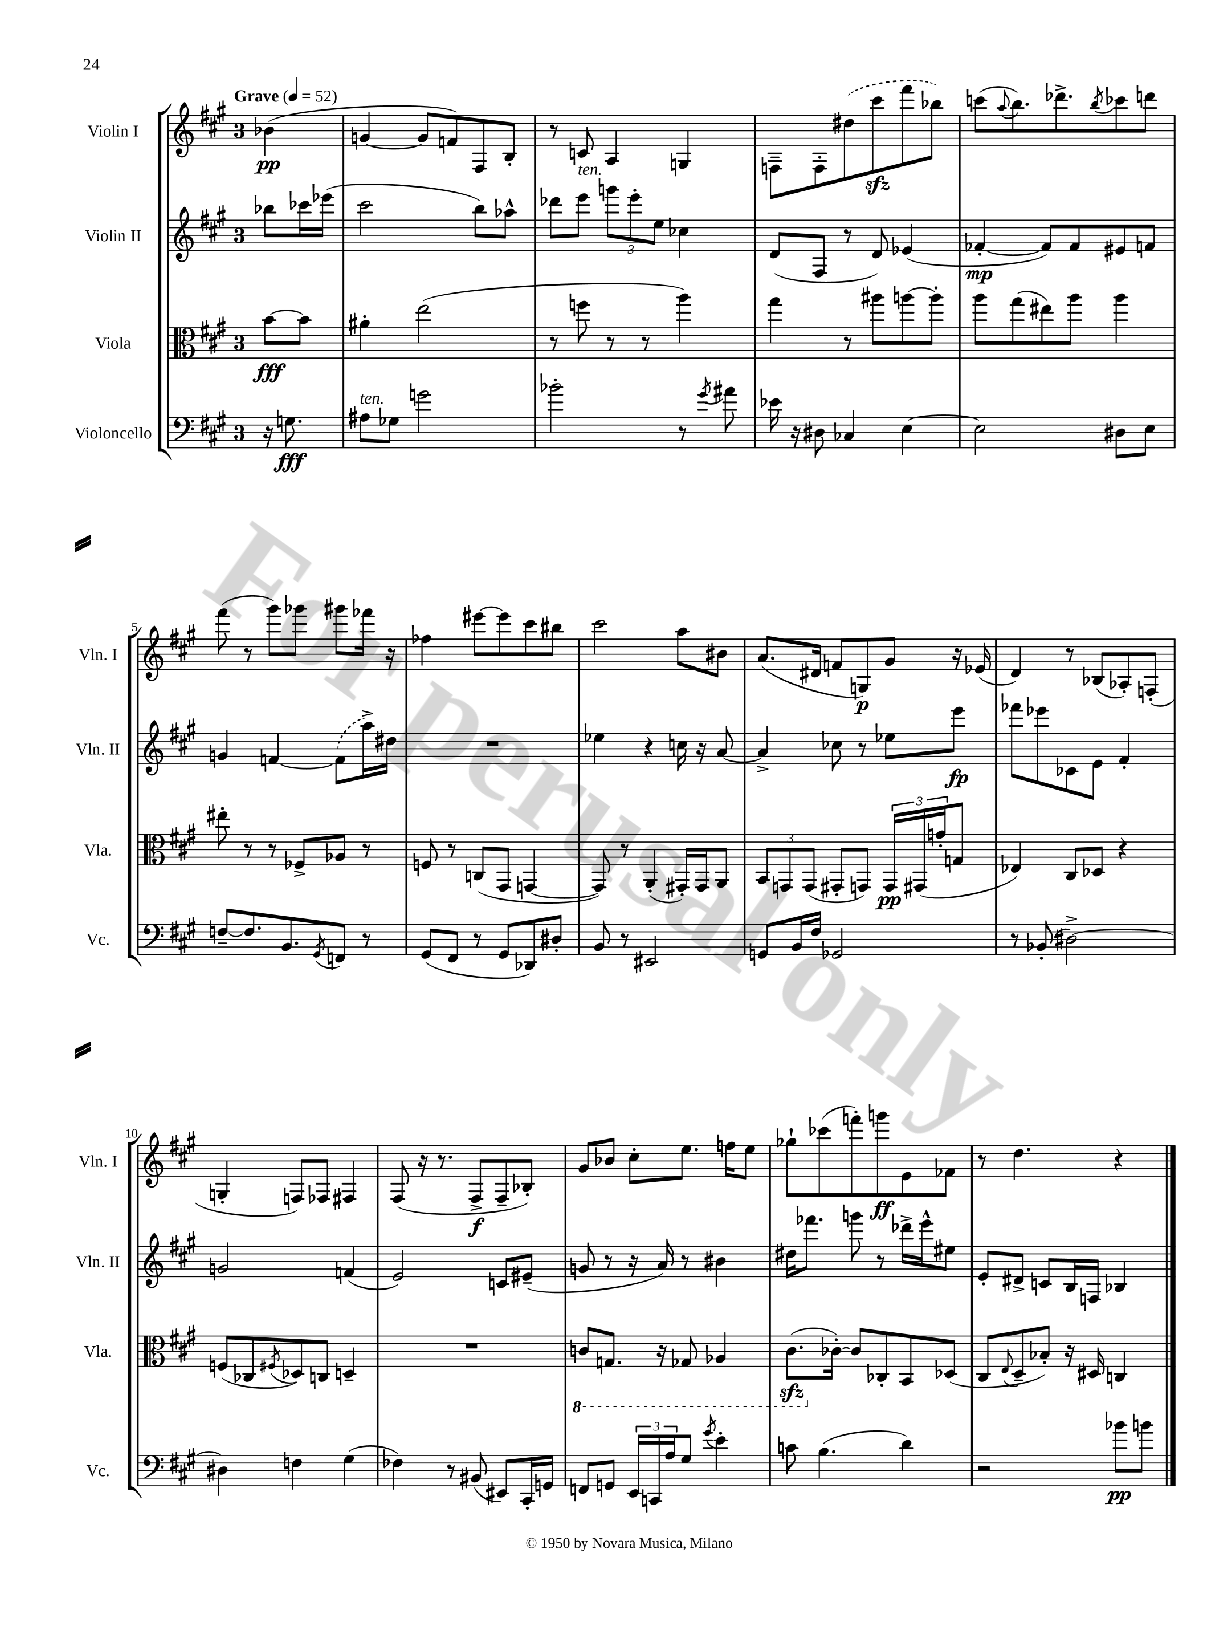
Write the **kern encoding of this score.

**kern	**kern	**kern	**kern
*staff4	*staff3	*staff2	*staff1
*clefF4	*clefC3	*clefG2	*clefG2
*k[f#c#g#]	*k[f#c#g#]	*k[f#c#g#]	*k[f#c#g#]
*M3/4	*M3/4	*M3/4	*M3/4
*MM52	*MM52	*MM52	*MM52
16r	[8b	8bb-	(4b-
8.G	.	.	.
.	8b]	16ccc-	.
.	.	(16eee-	.
=	=	=	=
8A#	4a#'	2ccc#	[4g
8G-	.	.	.
2g	(2ee	.	8g]
.	.	.	8f)
.	.	8bb)	8F#
.	.	8aa-^^	8B'
=	=	=	=
2b-'	8r	8ddd-	8r
.	8ff	8eee	8c
.	8r	12ggg	4A
.	.	12eee'	.
.	8r	.	.
.	.	12ee	.
8r	4aa)	4cc-	4G
8qg#	.	.	.
8a#	.	.	.
=	=	=	=
16e-	4gg#	(8d	8F~
16r	.	.	.
8D#	.	8F#	8F'
4C-	8r	8r	(8dd#
.	8aa#	8d)	8ccc#
[4E	[8aa	(4e-	8fff#
.	8aa']	.	8bb-)
=	=	=	=
2E]	8aa	[4f-'	(8ccc
.	.	.	8qqaa
.	(8gg#	.	8.bb)
.	8ee#)	8f-])	.
.	.	.	8.ddd-^
.	8aa	8f-	.
.	.	.	8qbb
8D#	4aa	8e#	8ccc-
8E	.	8f	8ddd
=	=	=	=
[8F~	8ee#'	4g	(8fff#
8.F]	8r	.	8r
.	8r	[4f	8ggg#)
8.BB	.	.	.
.	8F-^	.	8ggg-
8qGG#	.	.	.
8FF	8A-	(8f]	8ggg#
8r	8r	16aa^)	16fff-
.	.	16dd#	16r
=	=	=	=
(8GG#	8F	2.r	4ff-
8FF#	8r	.	.
8r	(8C	.	[8eee#
8GG#	8GG#	.	8eee#]
8DD-)	[4GG	.	8ccc#
8D#'	.	.	8bb#
=	=	=	=
8BB	8GG])	4ee-	2ccc#
8r	8r	.	.
2EE#	(4AA'	4r	.
.	16GG#')	16cc	8aa
.	16GG#	16r	.
.	8AA	[8a	8b#
=	=	=	=
8GG	12BB	4a^]	(8.a
.	12GG	.	.
16BB	.	.	.
.	(12GG	.	.
16F#	.	.	16d#
2GG-	8GG#'	8cc-	8f
.	8GG)	8r	8G)
.	24GG	8ee-	8g#
.	(24GG#	.	.
.	24g'	.	.
.	8G	8eee	16r
.	.	.	(16e-
=	=	=	=
8r	4E-)	8fff-	4d)
(8BB-'	.	8eee-	.
[2D#^)	8C#	8c-	8r
.	8D-	8e	(8B-
.	4r	4f#'	8A-')
.	.	.	(8F'
=	=	=	=
4D#]	(8F	2g	4G'
.	8C-	.	.
.	8qF#	.	.
4F	8D-)	.	8F)
.	8C	.	8F-
(4G#	4D~	(4f	4F#
=	=	=	=
4F-)	2.r	2e)	(8F#
.	.	.	16r
.	.	.	8.r
8r	.	.	.
(8BB#	.	.	8F#^
8EE#)	.	8c	8F#~
16CC#'	.	(8e#~	8B-')
16GG	.	.	.
=	=	=	=
8FF	8C	8g	8g#
8GG	8.GG	8r	8b-
24EE	.	16r	8cc#'
24CC	.	.	.
.	16r	16a)	.
24A	.	.	.
8G#	8GG-	8r	8.ee
8qg#	.	.	.
4e'	4AA-	4b#	.
.	.	.	16ff
.	.	.	8ee
=	=	=	=
8c	(8.C#	16dd#	8gg-`
.	.	8.fff-	.
(4.B	.	.	(8ccc-
.	[16c-')	.	.
.	8c-]	8ggg	8fff')
.	8C-'	8r	8ggg
4d)	8BB	16ddd-^	8e
.	.	16eee^^	.
.	(8D-	8ee#	8f-
=	=	=	=
2r	8C#	8e'	8r
.	8qqE	.	.
.	8D~	8d#^	4.dd
.	8B-')	8c	.
.	16r	16B	.
.	16D#	16F	.
8b-	4C	4B-	4r
8b	.	.	.
==	==	==	==
*-	*-	*-	*-
